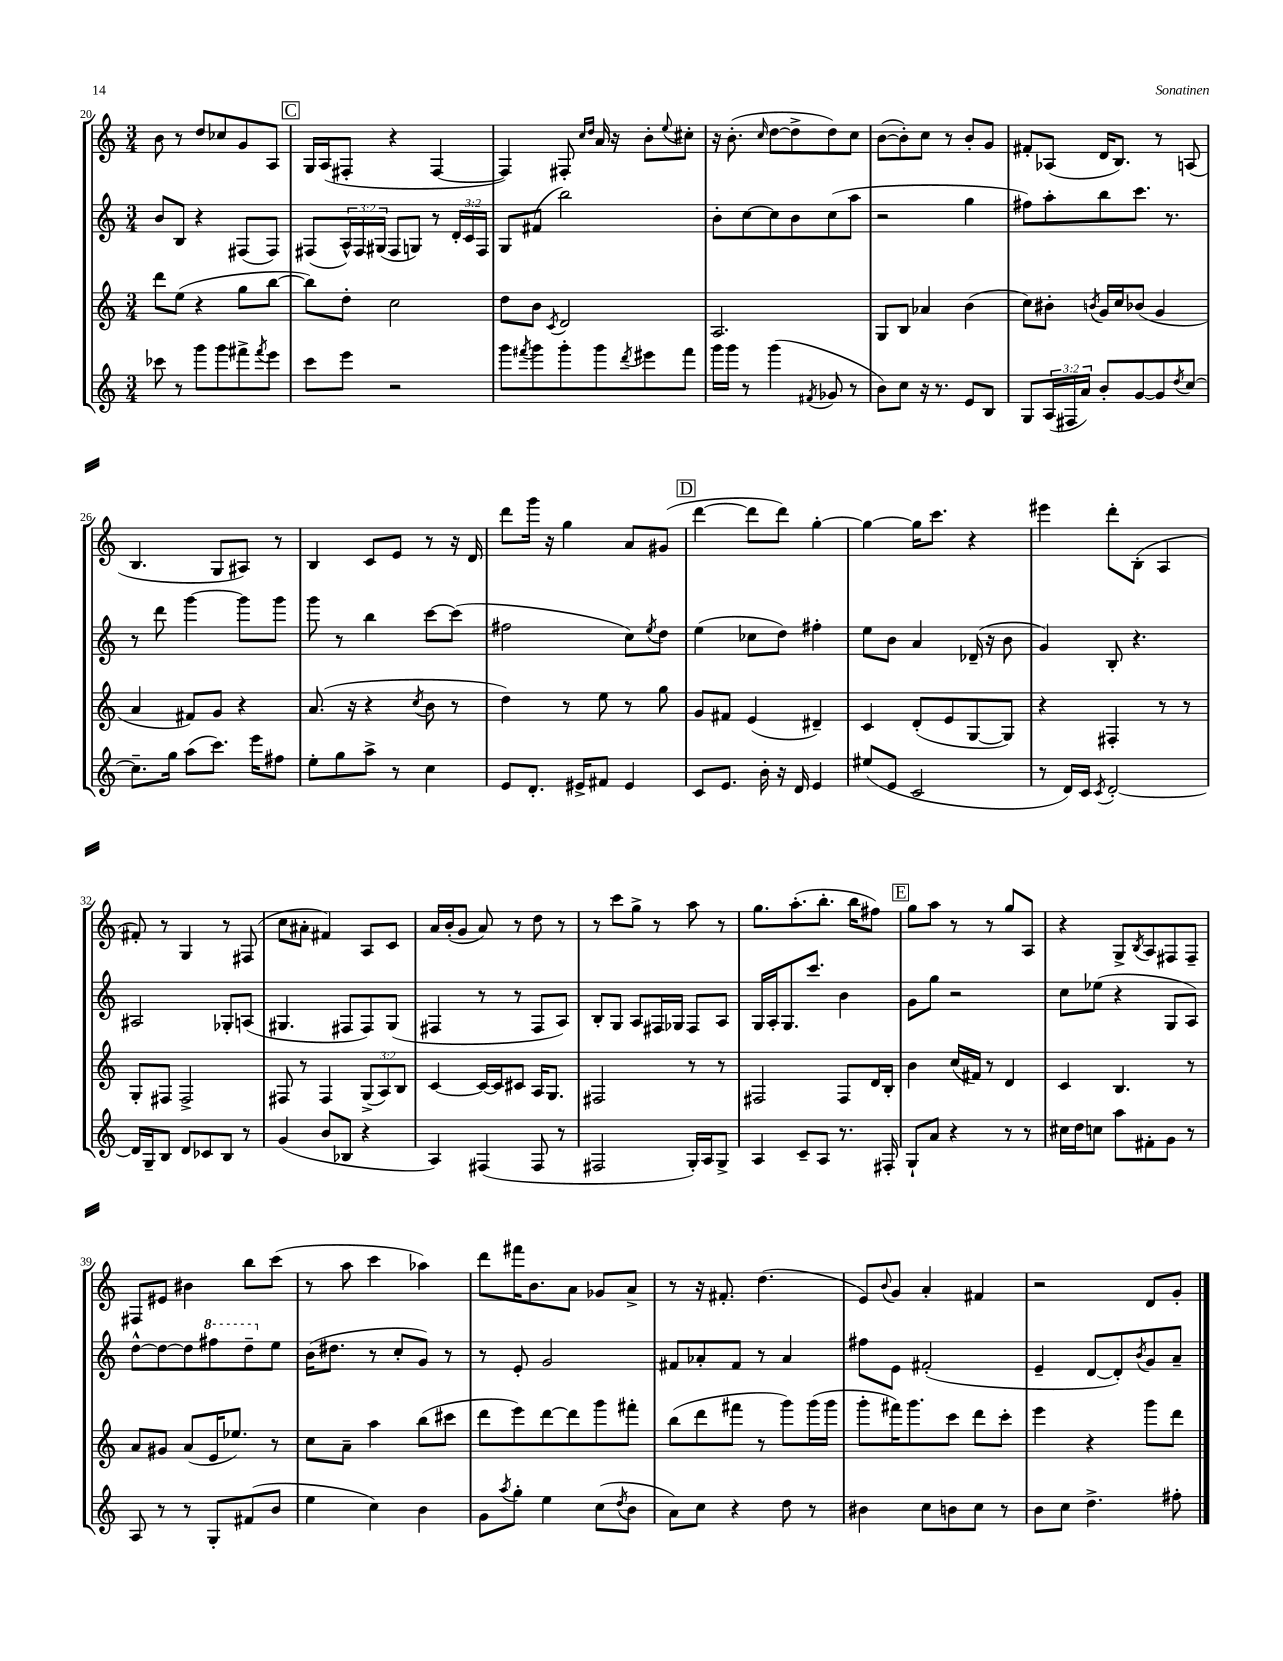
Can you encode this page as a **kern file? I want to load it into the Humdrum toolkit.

**kern	**kern	**kern	**kern
*part4	*part3	*part2	*part1
*staff4	*staff3	*staff2	*staff1
*clefG2	*clefG2	*clefG2	*clefG2
*k[]	*k[]	*k[]	*k[]
*M3/4	*M3/4	*M3/4	*M3/4
=20	=20	=20	=20
8ccc-X\	8ddd\L	8b/L	8b\
8r	(8ee\J	8B/J	8r
8ggg\L	4r	4r	8dd/L
8ggg\	.	.	8cc-X/
8fff#X^\	8gg\L	(8F#X/L	8g/
8qfff#/	.	.	.
8eee\J	[8bb\J	8F#/J)	8A/J
!!LO:REH:place=s1:t=C
=21	=21	=21	=21
8ccc\L	8bb\L])	(8F#X/L	16G/LL
.	.	.	(16A/J
8eee\J	8dd'\J	24A^^/L)	8F#X'/J
.	.	24F#/	.
.	.	(24G#X/JJ	.
2r	2cc\	8F#/L	4r
.	.	8Gn/J)	.
.	.	8r	[4F#/
.	.	24d'/LL	.
.	.	24c/	.
.	.	24F#/JJ	.
=22	=22	=22	=22
8ggg\L	8dd\L	8G/L	4F#/])
8qfff#X/	.	.	.
8ggg\	8b\J	(8f#X/J	.
.	8qc/	.	.
8ggg'\	2d/	2bb\)	8F#X'/
.	.	.	16qqcc/LL
.	.	.	16qqdd/JJ
8ggg\	.	.	16a/
.	.	.	16r
8qddd/	.	.	.
8eee#X\	.	.	8b'\L
.	.	.	8qqee/
8fff#\J	.	.	8cc#X'\J
=23	=23	=23	=23
16ggg\LL	2.A/	8b'\L	16r
16ggg\JJ	.	.	(8.b'\
8r	.	[8cc\	.
.	.	.	16qqcc/
(4ggg\	.	8cc\]	[8dd\L
.	.	8b\	8dd^\]
8qf#X/	.	.	.
8g-X/	.	(8cc\	8dd\)
8r	.	8aa\J	8cc\J
=24	=24	=24	=24
8b\L)	8G/L	2r	([8b\L
8cc\J	8B/J	.	8b'\])
16r	4a-X/	.	8cc\J
8.r	.	.	.
.	.	.	8r
8e/L	(4b\	4gg\	8b'/L
8B/J	.	.	8g/J
=25	=25	=25	=25
8G/L	8cc\L)	8ff#X\L)	8f#X'/L
(24A/L	8b#X'\J	8aa'\	(8A-X/J
24F#X/	.	.	.
24a/JJ)	.	.	.
.	8qbn/	.	.
8b'/L	16g/LL	8bb\	16d/KL
.	16cc/J	.	8.B/J)
[8g/	(8b-X/J	8.ccc\J	.
8g/]	4g/	.	8r
.	.	8.r	.
8qdd/	.	.	.
[8cc/J	.	.	(8An/
!!LO:LB:g=z
=26	=26	=26	=26
8.cc~\L]	4a/	8r	4.B/
.	.	8ddd\	.
16gg\Jk	.	.	.
(8aa\L	8f#X/L)	[4ggg\	.
8.ccc\J)	8g/J	.	8G/L
.	4r	8ggg\L]	8A#X/J)
16eee\KL	.	.	.
8ff#X\J	.	8ggg\J	8r
=27	=27	=27	=27
8ee'\L	(8.a/	8ggg\	4B/
8gg\	.	8r	.
.	16r	.	.
8aa^\J	4r	4bb\	8c/L
8r	.	.	8e/J
.	8qcc/	.	.
4cc\	8b\	[8ccc\L	8r
.	8r	(8ccc\J]	16r
.	.	.	16d/
=28	=28	=28	=28
8e/L	4dd\)	2ff#X\	8ddd\L
8.d'/J	.	.	16ggg\Jk
.	.	.	16r
.	8r	.	4gg\
16e#X^/KL	.	.	.
8f#X/J	8ee\	.	.
4e#/	8r	8cc\L)	8a/L
.	.	8qee/	.
.	8gg\	8dd\J	(8g#X/J
!!LO:REH:place=s1:t=D
=29	=29	=29	=29
8c/L	8g/L	(4ee\	[4ddd\
8.e/J	8f#X/J	.	.
.	(4e/	8cc-X\L	8ddd\L]
16b'\	.	.	.
16r	.	8dd\J)	8ddd\J)
16d/	.	.	.
4e/	4d#X~/)	4ff#X'\	[4gg'\
=30	=30	=30	=30
(8ee#X/L	4c/	8ee\L	4gg\_
8e/J	.	8b\J	.
2c/	(8d'/L	4a/	16gg\KL]
.	.	.	8.ccc\J
.	8e/	.	.
.	[8G/	(16d-X~/	4r
.	.	16r	.
.	8G/J])	8b\	.
=31	=31	=31	=31
8r	4r	4g/)	4eee#X\
16d/LL)	.	.	.
16c/JJ	.	.	.
8qc/	.	.	.
[2d'/	4F#X'/	8B'/	8ddd'\L
.	.	4.r	(8B'\J
.	8r	.	4A/
.	8r	.	.
!!LO:LB:g=z
=32	=32	=32	=32
16d/LL]	8G'/L	2A#X/	8f#X'/)
16G~/J	.	.	.
8B/J	8F#X/J	.	8r
8d/L	2F#^/	.	4G/
8c-X/	.	.	.
8B/J	.	8G-X'/L	8r
8r	.	(8An/J	(8F#X/
=33	=33	=33	=33
(4g/	8F#X/	4.G#X/	8cc\L
.	8r	.	8a#X'\J
8b/L	4F#/	.	4f#X/)
8B-X/J	.	8F#X/L	.
4r	(12G^/L	8F#/)	8A/L
.	12A/)	.	.
.	.	(8G#/J	8c/J
.	12B/J	.	.
=34	=34	=34	=34
4A/)	[4c/	4F#X/	16a/LL
.	.	.	(16b'/J
.	.	.	8g/J
(4F#X/	16c/LL_	8r	8a/)
.	16c/J]	.	.
.	8c#X/J	8r	8r
8F#/	16A/KL	8F#/L	8dd\
.	8.G/J	.	.
8r	.	8A/J)	8r
=35	=35	=35	=35
2F#X/	2F#X/	8B'/L	8r
.	.	8G/J	8ccc\L
.	.	8A/L	8gg^\J
.	.	16F#X/L	8r
.	.	16G-X/JJ	.
16G'/LL)	8r	8F#/L	8aa\
16A/J	.	.	.
8G^/J	8r	8A/J	8r
=36	=36	=36	=36
4A/	2F#X/	16G/LL	8.gg\L
.	.	16A'/J	.
.	.	8.G/	.
.	.	.	(8.aa'\
8c~/L	.	.	.
.	.	8.ccc/J	.
8A/J	.	.	8.bb'\J
8.r	8F#/L	4b\	.
.	.	.	16bb\KL
.	16d/L	.	8ff#X\J)
16F#X'/	16B'/JJ	.	.
!!LO:REH:place=s1:t=E
=37	=37	=37	=37
8G`/L	4b\	8g\L	8gg\L
8a/J	.	8gg\J	8aa\J
4r	(16cc/LL	2r	8r
.	16f#X/JJ)	.	.
.	8r	.	8r
8r	4d/	.	8gg/L
8r	.	.	8A/J
=38	=38	=38	=38
16cc#X\LL	4c/	8cc\L	4r
16dd\J	.	.	.
8ccn\J	.	(8ee-X\J	.
8aa\L	4.B/	4r	8G^/L
.	.	.	8qB/
8f#X'\	.	.	8A/
8g\J	.	8G/L	8F#X/
8r	8r	8A/J)	8F#~/J
!!LO:LB:g=z
=39	=39	=39	=39
8A/	8a/L	[8dd^^\L	8F#X/L
8r	8g#X/J	8dd\_	8e#X/J
8r	(8a/L	8dd\]	4b#X\
*	*	*8va	*
8G'/L	16e/K	8fff#X\	.
.	8.ee-X/J)	.	.
(8f#X/	.	8ddd~\	8bb\L
*	*	*X8va	*
8b/J	8r	8ee\J	(8ccc\J
=40	=40	=40	=40
4ee\	8cc\L	(16b\KL	8r
.	.	8.dd#X\J	.
.	8a~\J	.	8aa\
4cc\)	4aa\	8r	4ccc\
.	.	8cc'/L	.
4b\	(8bb\L	8g/J)	4aa-X\)
.	8ccc#X\J	8r	.
=41	=41	=41	=41
8g\L	8ddd\L	8r	8ddd\L
8qaa/	.	.	.
8gg'\J	8eee\)	8e'/	16fff#X\K
.	.	.	8.b\
4ee\	[8ddd\	2g/	.
.	8ddd\]	.	8a\J
(8cc\L	8ggg\	.	8g-X/L
8qdd/	.	.	.
8b\J	8fff#X'\J	.	8a^/J
=42	=42	=42	=42
8a\L)	(8bb\L	8f#X/L	8r
8cc\J	8ddd\	8a-X'/	16r
.	.	.	8.f#X'/
4r	8fff#X\J	8f#/J	.
.	8r	8r	(4.dd\
8dd\	8ggg\L)	4a-/	.
8r	(16ggg\L	.	.
.	16ggg\JJ	.	.
=43	=43	=43	=43
4b#X\	8ggg'\L	8ff#X\L	8e/L)
.	.	.	8qqb/
.	16fff#X\K)	8e\J	8g/J
.	8.ggg\	.	.
8cc\L	.	(2f#X'/	4a'/
8bn\	8ccc\J	.	.
8cc\J	8ddd\L	.	4f#X/
8r	8ccc'\J	.	.
=44	=44	=44	=44
8b\L	4eee\	4e~/	2r
8cc\J	.	.	.
4.dd^\	4r	[8d/L	.
.	.	8d'/])	.
.	.	8qb/	.
.	8ggg\L	8g/	8d/L
8ff#X'\	8ddd\J	8a~/J	8g'/J
==	==	==	==
*-	*-	*-	*-
